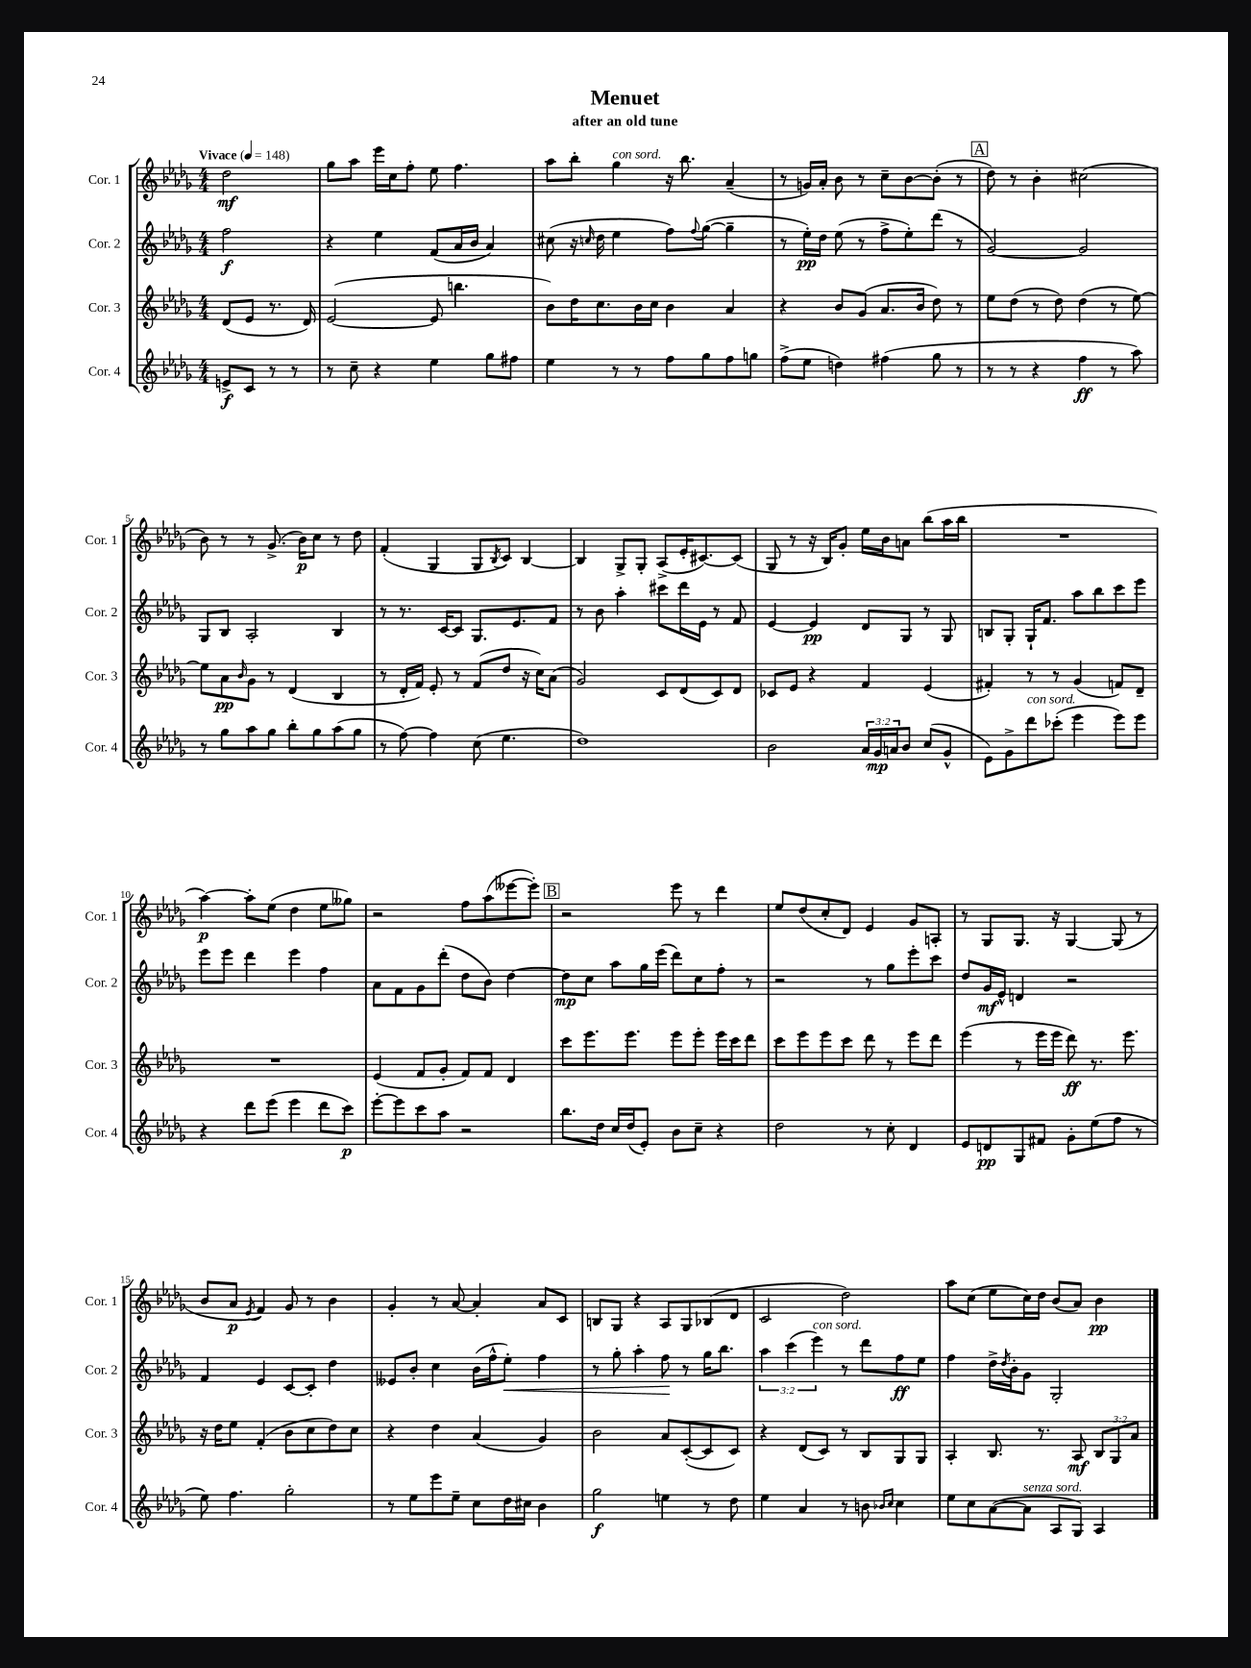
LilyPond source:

\header { title = "Menuet" subtitle = "after an old tune" }
<<
\new StaffGroup <<
\new Staff = "s0" \with { instrumentName = "Cor. 1" shortInstrumentName = "Cor. 1" } {
    \clef treble \key des \major \numericTimeSignature \time 4/4 \partial 2 \tempo "Vivace" 4 = 148
    des''2\mf |
    ges''8 aes''8 ees'''16 c''16 f''8-. ees''8 f''4. |
    aes''8 bes''8-. ges''4^\markup { \italic "con sord." } r16 bes''8. aes'4--( |
    r8 g'16) aes'16-. bes'8 r8 c''8-- bes'8~ bes'8-.( r8 |
    \mark \markup { \box "A" } des''8) r8 bes'4-. cis''2( |
    bes'8) r8 r8 ges'8.->( bes'16\p) c''8 r8 des''8 |
    f'4-.( ges4 ges8 \acciaccatura { bes8 } c'8) bes4~ |
    bes4 ges8-> ges8-. aes8->( ees'16-. cis'8.~) cis'8( |
    ges8 r8 r16 bes16) ges'8-. ees''16 bes'16 a'8 bes''8( aes''16 bes''16 |
    R1 |
    aes''4~\p) aes''8-. ees''8( des''4 ees''8 geses''8) |
    r2 f''8 aes''8( eeses'''8~ eeses'''8-.) |
    \mark \markup { \box "B" } r2 ees'''8 r8 des'''4 |
    ees''8 des''8( c''8-. des'8) ees'4 ges'8 a8-. |
    r8 ges8 ges8. r16 ges4~ ges8( r8 |
    bes'8 aes'8\p \acciaccatura { ees'8 } f'4) ges'8 r8 bes'4 |
    ges'4-. r8 aes'8~ aes'4-. aes'8 c'8 |
    b8 ges8 r4 aes8 ges8 bes8( des'8 |
    c'2 des''2) |
    aes''8 c''8( ees''8 c''16) des''16 bes'8( aes'8) bes'4\pp \bar "|." |
}
\new Staff = "s1" \with { instrumentName = "Cor. 2" shortInstrumentName = "Cor. 2" } {
    \clef treble \key des \major \numericTimeSignature \time 4/4 \override Staff.TupletNumber.text = #tuplet-number::calc-fraction-text \partial 2
    f''2\f |
    r4 ees''4 f'8( aes'16 bes'16 aes'4) |
    cis''8( r16 \grace { c''16 } des''16 ees''4 f''8) \appoggiatura { f''8 } ges''8~( ges''4-- |
    r8 ees''16-.\pp) des''16 ees''8( r8 f''8-> ees''8-.) des'''8( r8 |
    \mark \markup { \box "A" } ges'2~) ges'2 |
    ges8 bes8 aes2-. bes4 |
    r8 r8. c'16~ c'8 ges8. ees'8. f'8 |
    r8 bes'8 aes''4-. cis'''8 des'''16 ees'16 r8 f'8 |
    ees'4~ ees'4\pp des'8 ges8 r8 ges8 |
    b8 ges8-. ges16-! f'8. aes''8 bes''8 c'''8 ees'''8 |
    ees'''8 ees'''8 des'''4 ees'''4 f''4 |
    aes'8 f'8 ges'8 des'''8-.( des''8 bes'8) des''4~ |
    \mark \markup { \box "B" } des''8\mp c''8 aes''8 ges''16 ees'''16( des'''8) c''8 f''8-. r8 |
    r2 r8 ges''8 ees'''8-. c'''8 |
    des''8 ges'16\mf ees'16-^ d'4 r2 |
    f'4 ees'4 c'8~ c'8-. des''4 |
    eeses'8 bes'8-. c''4 bes'16( f''16-^ ees''8-.\<) f''4 |
    r8 ges''8-. aes''4-. f''8\! r8 ges''16 bes''8. |
    \tuplet 3/2 { aes''4 c'''4( ees'''4^\markup { \italic "con sord." }) } r8 des'''8 f''8\ff ees''8 |
    f''4 des''16-> \acciaccatura { des''8 } bes'16-. ges'8 ges2-. \bar "|." |
}
\new Staff = "s2" \with { instrumentName = "Cor. 3" shortInstrumentName = "Cor. 3" } {
    \clef treble \key des \major \numericTimeSignature \time 4/4 \override Staff.TupletNumber.text = #tuplet-number::calc-fraction-text \partial 2
    des'8( ees'8 r8. des'16) |
    ees'2~( ees'8 b''4. |
    bes'8) des''16 c''8. bes'16 c''16 bes'4 aes'4 |
    r4 bes'8 ges'8( aes'8. bes'16 des''8) r8 |
    \mark \markup { \box "A" } ees''8 des''8( r8 des''8) des''4( r8 ees''8~) |
    ees''8 aes'8\pp \grace { bes'16 } ges'8 r8 des'4( bes4 |
    r8 des'16-. f'16) ees'8-. r8 f'8( des''8 r16 c''16) aes'8( |
    ges'2) c'8 des'8( c'8) des'8 |
    ces'8 ees'8 r4 f'4 ees'4( |
    fis'4-.) r8 r8 ges'4( f'8) des'8-- |
    R1 |
    ees'4( f'8 ges'8-. f'8) f'8 des'4 |
    \mark \markup { \box "B" } c'''8 ees'''8. ees'''8. ees'''8 ees'''8-. ees'''16 c'''16 des'''8 |
    c'''8 ees'''8 ees'''8 c'''8 des'''8 r8 ees'''8 des'''8 |
    ees'''4( r8 ees'''16 ees'''16 des'''8\ff) r8. ees'''8. |
    r16 des''16 ees''8 f'4-.( bes'8 c''8 des''8) c''8 |
    r4 des''4 aes'4( ges'4) |
    bes'2 aes'8 c'8~-.( c'8 c'8) |
    r4 des'8( c'8) r8 bes8 ges8 ges8 |
    aes4-. bes8. r8. aes8\mf \tuplet 3/2 { bes8 ges8 aes'8 } \bar "|." |
}
\new Staff = "s3" \with { instrumentName = "Cor. 4" shortInstrumentName = "Cor. 4" } {
    \clef treble \key des \major \numericTimeSignature \time 4/4 \override Staff.TupletNumber.text = #tuplet-number::calc-fraction-text \partial 2
    e'8->\f c'8 r8 r8 |
    r8 c''8-- r4 ees''4 ges''8 fis''8 |
    ees''4 r8 r8 f''8 ges''8 f''8 g''8 |
    f''8->( ees''8 d''4) fis''4( ges''8 r8 |
    \mark \markup { \box "A" } r8 r8 r4 f''4\ff r8 aes''8) |
    r8 ges''8 aes''8 ges''8 bes''8-. ges''8 aes''8( ges''8 |
    r8 f''8~) f''4 c''8( ees''4. |
    des''1) |
    bes'2 \tuplet 3/2 { aes'16 ges'16\mp a'16 } bes'8 c''8( ges'8-^ |
    ees'8) ges'8-> des'''8^\markup { \italic "con sord." } ces'''8-.( ees'''4 ees'''8) ees'''8 |
    r4 des'''8 ees'''8( ees'''4 des'''8 c'''8\p) |
    ees'''8~-. ees'''8 c'''8 aes''8 r2 |
    \mark \markup { \box "B" } bes''8. des''16 c''16 des''16( ees'8-.) bes'8 c''8-- r4 |
    des''2 r8 c''8-. des'4 |
    ees'8 d'8\pp ges8 fis'8 ges'8-. ees''8( f''8 r8 |
    ees''8) f''4. ges''2-. |
    r8 ees''8 ees'''8 ees''8-- c''8 des''16 cis''16 bes'4 |
    ges''2\f e''4 r8 des''8 |
    ees''4 aes'4 r8 b'8 \grace { bes'16 c''16 } c''4 |
    ees''8 c''8 aes'8~( aes'8^\markup { \italic "senza sord." } aes8 ges8) aes4 \bar "|." |
}
>>
>>
